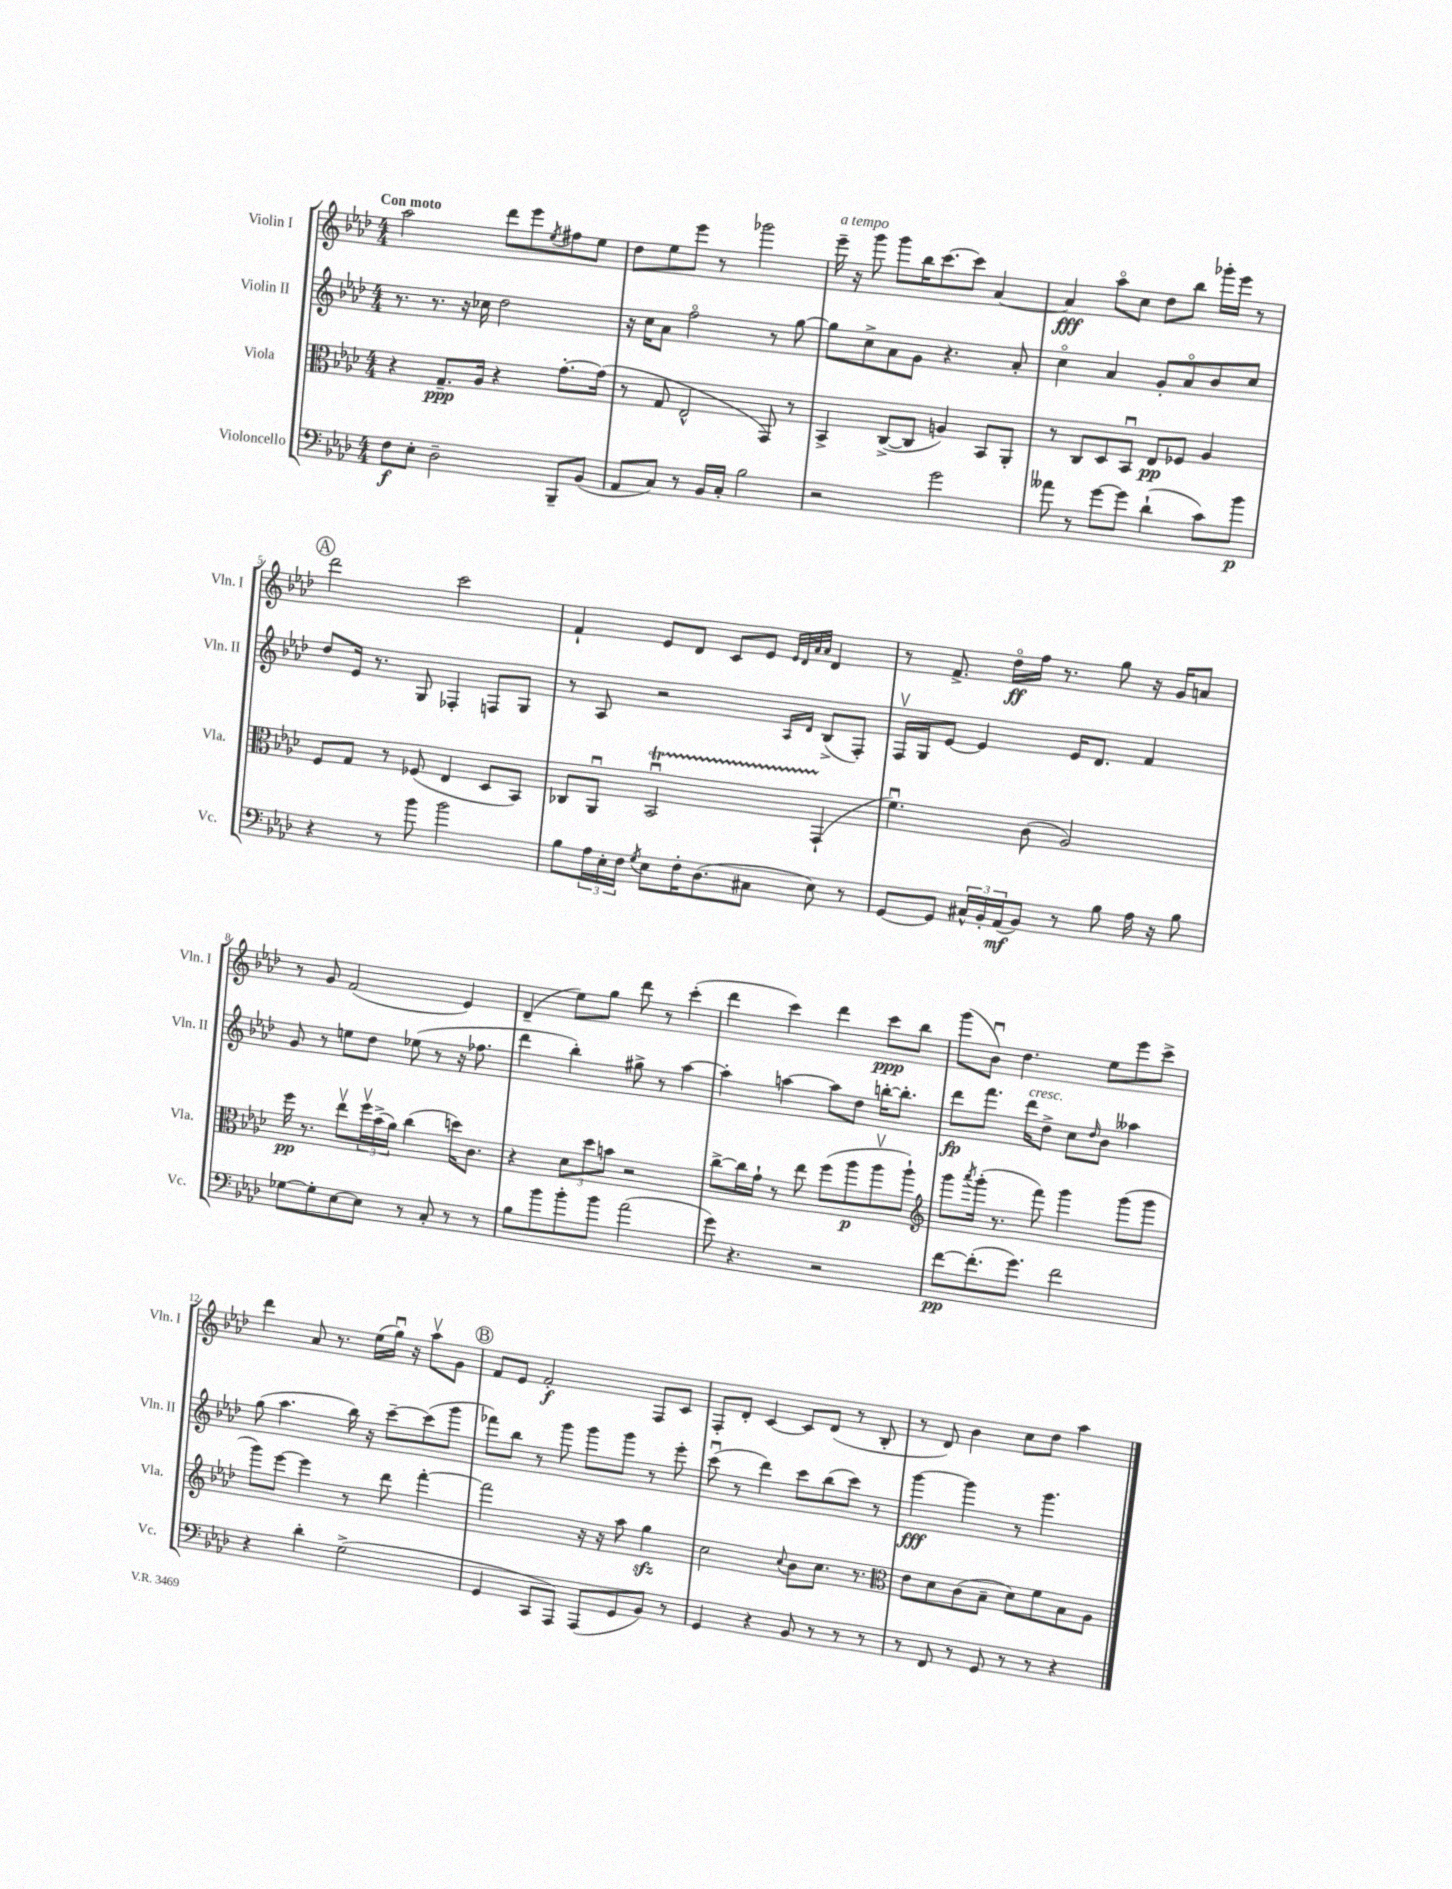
<<
\new StaffGroup <<
\new Staff = "s0" \with { instrumentName = "Violin I" shortInstrumentName = "Vln. I" } {
    \clef treble \key aes \major \numericTimeSignature \time 4/4 \tempo "Con moto"
    aes''2 des'''8 ees'''8 \acciaccatura { ees''8 } fis''8 ees''8 |
    des''8 ees''8 ees'''8 r8 ges'''2 |
    ees'''16--^\markup { \italic "a tempo" } r16 g'''8 g'''8 bes''16 c'''8.~ c'''8 aes'4~ |
    aes'4\fff aes''8\flageolet c''8 des''8 bes''8 ges'''16-. ees'''16 r8 |
    \mark \markup { \circle "A" } des'''2 c'''2 |
    f'4-! ees'8 des'8 c'8 ees'8 \grace { ees'32 des'32 aes'32 aes'32 } des'4 |
    r8 f'8.-> des''16\flageolet\ff f''16 r8. g''8 r16 g'16 a'8 |
    r8 g'8 f'2( ees'4) |
    des'4--( ees''8) g''8 des'''8 r8 c'''4-.( |
    des'''4 c'''4) des'''4 c'''8\ppp bes''8 |
    g'''8( bes'8\downbow) des''4. ees''8 ees'''8 c'''8-> |
    des'''4 aes'8 r8. ees''16( g''16\downbow) r16 aes''8\upbow g'8 |
    \mark \markup { \circle "B" } f'8 ees'8 f'2-.\f f8 c'8 |
    f8-. des'8-. c'4~ c'8 des'8( r8 bes8-. |
    r8 des'8) bes'4 c''8 des''8 aes''4 \bar "|." |
}
\new Staff = "s1" \with { instrumentName = "Violin II" shortInstrumentName = "Vln. II" } {
    \clef treble \key aes \major \numericTimeSignature \time 4/4
    r8. r8. r16 ces''16 des''2 |
    r16 c''16 aes'8 f''2\flageolet r8 g''8~ |
    g''8 c''8-> aes'8 g'8 r4. aes'8-. |
    c''4\flageolet aes'4 g'8-. aes'8\flageolet bes'8 c''8 |
    \mark \markup { \circle "A" } des''8 ees'16 r8. g8 fes4-. f8 g8 |
    r8 aes8 r2 \grace { aes16 des'16 } bes8->( f8-.) |
    f16\upbow g16 ees'8~ ees'4 ees'16 des'8. f'4 |
    g'8 r8 e''8 des''8 ees''8( r8 r16 fes''8. |
    des'''4 bes''4-.) gis''8-> r8 aes''4~ |
    aes''4-. a''4~ a''8 des''8 b''16~-. b''8.-. |
    des'''8\fp f'''8. des'''16^\markup { \italic "cresc." } des''8-> c''8 \grace { des''16 } bes'8 aeses''4 |
    g''8( aes''4. bes''16) r16 c'''8~-- c'''8( g'''8 |
    \mark \markup { \circle "B" } fes'''8) bes''8 r8 g'''8 g'''8 g'''8 r8 ees'''8-. |
    c'''8\downbow( r8 des'''4) c'''8 bes''8( c'''8) r8 |
    g'''4~\fff g'''4 r8 g'''4. \bar "|." |
}
\new Staff = "s2" \with { instrumentName = "Viola" shortInstrumentName = "Vla." } {
    \clef alto \key aes \major \numericTimeSignature \time 4/4
    r4 g8.--\ppp aes16 r4 g'8.~-. g'16( |
    r8 g8 ees2-^ g,8) r8 |
    bes,4-> c8~->( c8 a4) bes,8 aes,8-. |
    r8 c8 des8 bes,8\downbow ees8\pp fes8 aes4 |
    \mark \markup { \circle "A" } f8 g8 r8 fes8( ees4 des8 bes,8) |
    ces8 aes,8\downbow bes,2\downbow\startTrillSpan g,4-!\stopTrillSpan( |
    f'4.\downbow) c'8( aes2) |
    f''16\pp r8. ees''8\upbow \tuplet 3/2 { f''16\upbow bes'16->( aes'16) } c''4( d''16) c'8. |
    r4 \tuplet 3/2 { des'8 des''8 b'8 } r2 |
    c''8~-> c''16 g'16-! r8 ees''8 f''8( aes''8\p aes''8\upbow aes''8-!) |
    \clef treble g'''8 \acciaccatura { aes'''8 } g'''16-.( r8. f'''8) g'''4 g'''8( g'''8 |
    g'''8) ees'''8~ ees'''4 r8 des'''8 f'''4~-. |
    \mark \markup { \circle "B" } f'''2 r16 r16 aes''8 g''4\sfz |
    c''2 \appoggiatura { c''8 } bes'8 c''8. r8. |
    \clef alto ees'8 des'8 c'8( bes8-- des'8) f'8 bes8 aes8 \bar "|." |
}
\new Staff = "s3" \with { instrumentName = "Violoncello" shortInstrumentName = "Vc." } {
    \clef bass \key aes \major \numericTimeSignature \time 4/4
    f8\f ees8-. des2-- bes,,8-- bes,8( |
    aes,8 c8) r8 bes,16 c16-. bes2 |
    r2 g'2 |
    aeses'8 r8 g'8~ g'8 des'4-!( c'8) bes'8\p |
    \mark \markup { \circle "A" } r4 r8 bes'8 bes'2 |
    bes8 \tuplet 3/2 { aes16 ees16-. f16 } \acciaccatura { g8 } ees8 f16-. des8.( cis8 ees8) r8 |
    g,8~ g,8 \tuplet 3/2 { cis16-^ bes,16-. aes,16\mf( } bes,8) r8 bes8 aes16 r16 bes8 |
    ges8~ ges8-. ees8~ ees8 r8 c8-. r8 r8 |
    bes8 bes'8 bes'8-. bes'8 aes'2( |
    g'8) r4. r2 |
    f'8~\pp f'8.-.( g'8.) f'2 |
    r4 des'4-. g2->( |
    \mark \markup { \circle "B" } g,4 c,8 aes,,8) aes,,8( g,8 bes,8) r8 |
    g,4 r4 bes,8 r8 r8 r8 |
    r8 f,8 r8 g,8 r8 r8 r4 \bar "|." |
}
>>
>>
